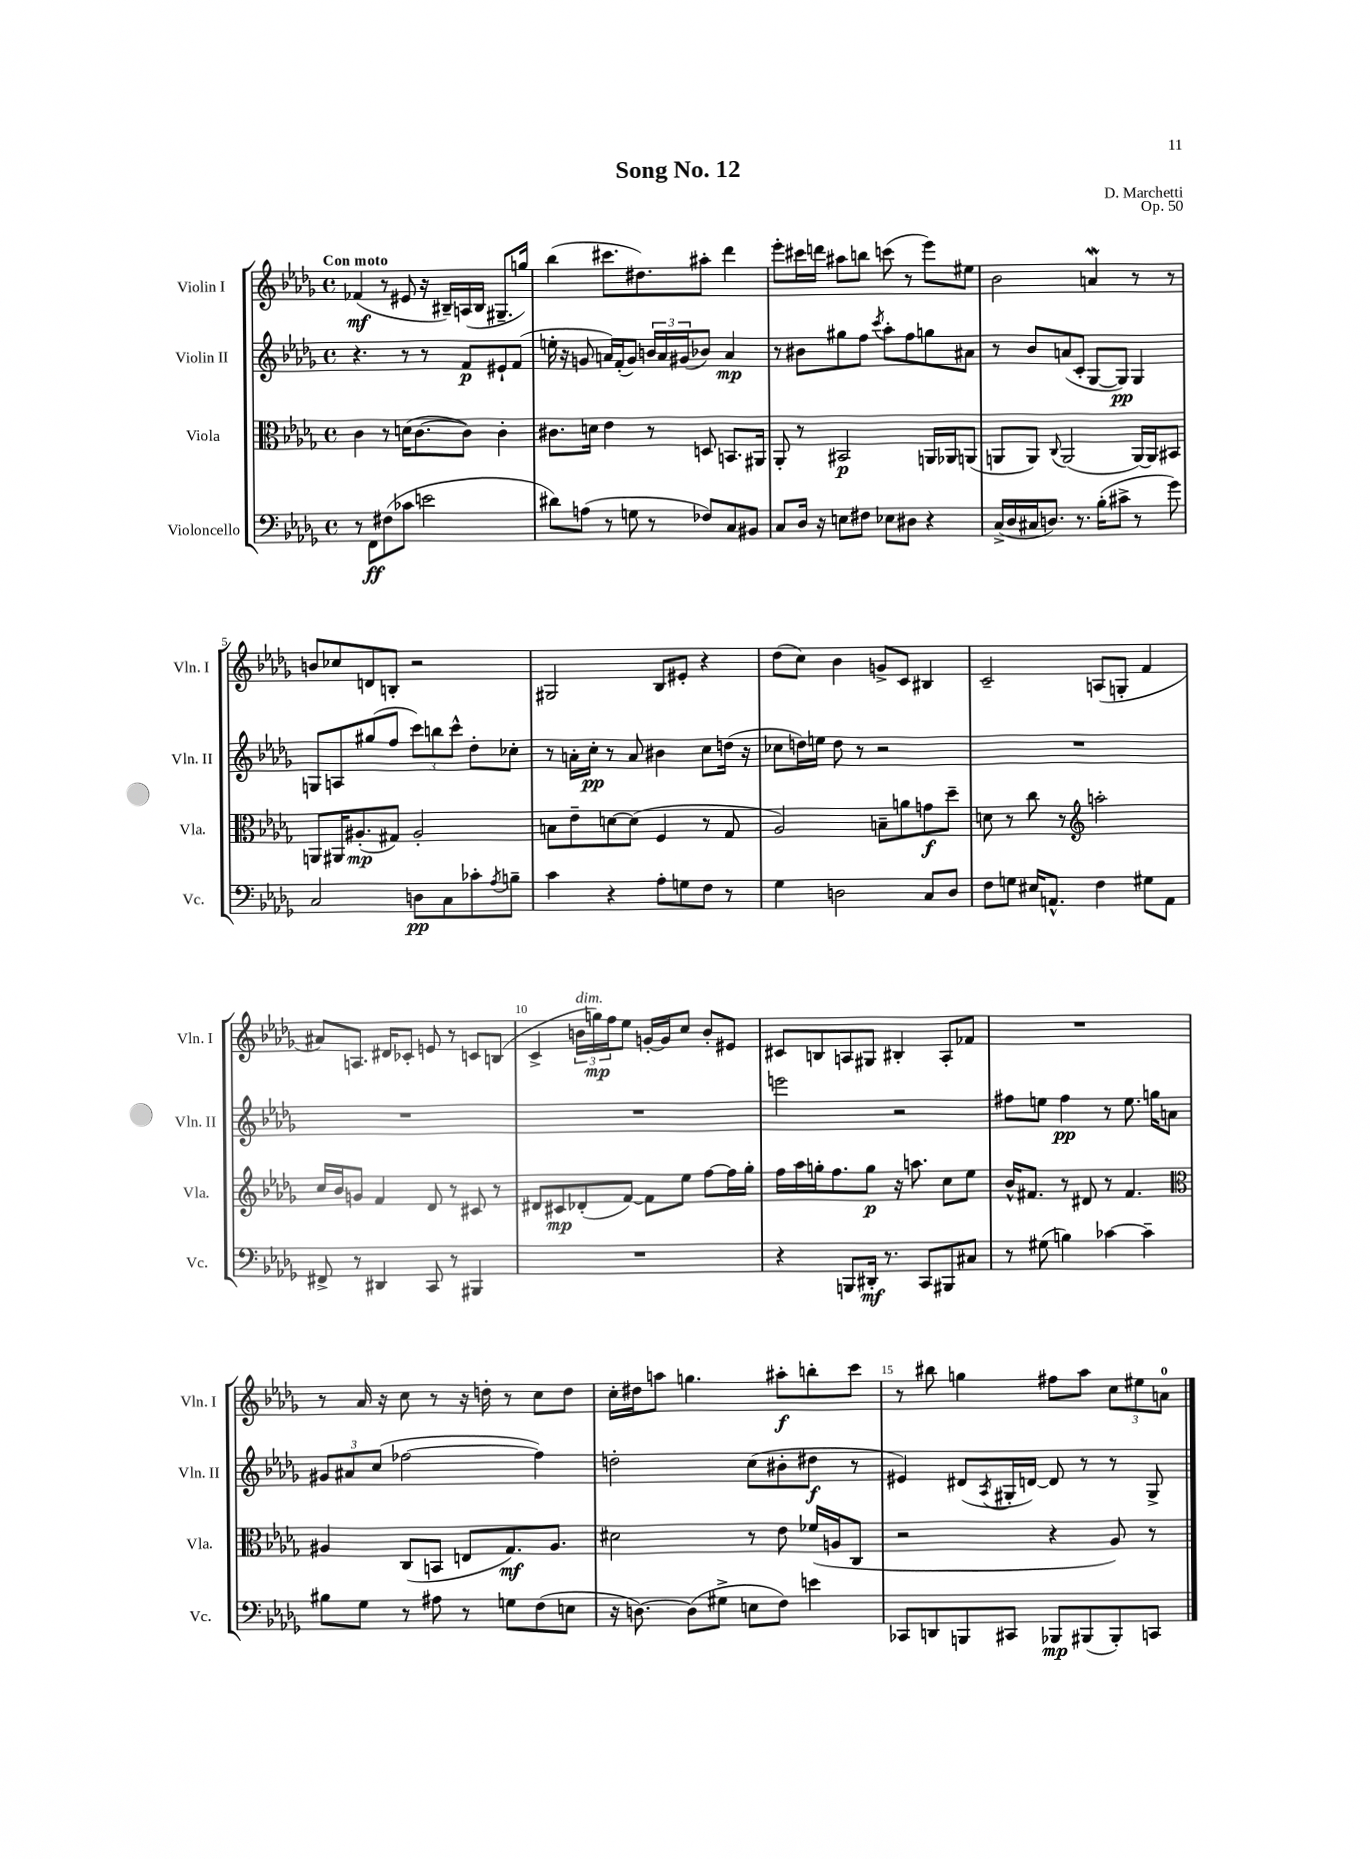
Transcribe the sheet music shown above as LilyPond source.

\header { title = "Song No. 12" composer = "D. Marchetti" opus = "Op. 50" }
<<
\new StaffGroup <<
\new Staff = "s0" \with { instrumentName = "Violin I" shortInstrumentName = "Vln. I" } {
    \clef treble \key des \major \defaultTimeSignature \time 4/4 \tempo "Con moto"
    fes'4\mf( r8 eis'8 r16 bis16--) a16( bis16 gis8.-- g''16) |
    bes''4( cis'''8. dis''8.) ais''8-. des'''4 |
    ees'''8-. cis'''16 d'''16 ais''8 b''8 c'''8( r8 ees'''8) eis''8 |
    bes'2 a'4\mordent r8 r8 |
    b'8 ces''8 d'8 b8-. r2 |
    gis2 bes8 eis'8-. r4 |
    des''8( c''8) bes'4 g'8-> c'8 bis4 |
    c'2-- a8( g8-. f'4 |
    ais'8) a8. dis'16 ces'8-. e'8 r8 c'8 b8( |
    c'4-> \tuplet 3/2 { b'16^\markup { \italic "dim." } g''16\mp) f''16 } ees''8 g'16~-. g'16 c''8 b'8-. eis'8 |
    cis'8 b8 a8 gis8 bis4-. a8-. fes'8 |
    R1 |
    r8 aes'16 r16 c''8 r8 r16 d''16-. r8 c''8 d''8 |
    c''16-. dis''16 a''8 g''4. ais''8-.\f b''8-. c'''8 |
    r8 bis''8 g''4 fis''8 aes''8 \tuplet 3/2 { c''8 eis''8 a'8-0 } \bar "|." |
}
\new Staff = "s1" \with { instrumentName = "Violin II" shortInstrumentName = "Vln. II" } {
    \clef treble \key des \major \defaultTimeSignature \time 4/4
    r4. r8 r8 f'8\p eis'8-! f'8( |
    e''16-. r16 g'8 a'16) f'16-.( g'8) \tuplet 3/2 { b'16 a'16 gis'16( } bes'8) a'4\mp |
    r8 bis'8 gis''8 f''8 \acciaccatura { c'''8 } aes''8-. f''8 g''8 ais'8 |
    r8 bes'8 a'8( c'8-. ges8~ ges8\pp) ges4 |
    g8 a8 gis''8( f''8 \tuplet 3/2 { c'''8) b''8 c'''8-^ } des''8-. ces''8-. |
    r8 a'16-. c''16-.\pp r8 a'8 bis'4 c''8 d''16( r16 |
    ces''8 d''16) e''16 d''8 r8 r2 |
    R1 |
    R1 |
    R1 |
    e'''2 r2 |
    fis''8 e''8 fis''4\pp r8 e''8. g''16 a'8 |
    \tuplet 3/2 { gis'8 ais'8 c''8( } fes''2~ fes''4) |
    d''2-. c''8( bis'8-. dis''8\f r8 |
    eis'4) dis'8( \acciaccatura { aes8 } gis16-. d'16~) d'8 r8 r8 gis8-> \bar "|." |
}
\new Staff = "s2" \with { instrumentName = "Viola" shortInstrumentName = "Vla." } {
    \clef alto \key des \major \defaultTimeSignature \time 4/4
    c'4 r8 d'16( c'8.~ c'8) c'4-. |
    cis'8. d'16 ees'4 r8 d8 b,8. ais,16 |
    aes,8-. r8 bis,2\p a,16 aes,16 a,8( |
    a,8 a,8) \appoggiatura { c8 } a,2( a,16~) a,16 bis,8 |
    a,8 ais,16 ais8.-.\mp( gis8) ais2-. |
    b8 ees'8-- d'8~ d'8( f4 r8 ges8 |
    aes2) b8-- a'8 g'8\f des''8-- |
    d'8 r8 c''8 r8 \clef treble a''2-. |
    c''16 bes'16 g'8 f'4 des'8 r8 cis'8 r8 |
    dis'8 cis'8\mp des'8-.( f'8~) f'8 ees''8 f''8~ f''16 ges''16-. |
    f''16 aes''16 g''16-. f''8. g''8\p r16 a''8. c''8 ees''8 |
    bes'16-^ fis'8. r8 dis'8 r8 fis'4. |
    \clef alto ais4 c8( b,8 e8 ges8.\mf) ais8. |
    dis'2 r8 ees'8 fes'16( a16 c8 |
    r2 r4 aes8) r8 \bar "|." |
}
\new Staff = "s3" \with { instrumentName = "Violoncello" shortInstrumentName = "Vc." } {
    \clef bass \key des \major \defaultTimeSignature \time 4/4
    r8 f,8\ff fis8( ces'8 e'2 |
    dis'8) a8( r8 g8 r8 fes8) c8 bis,8 |
    c8 des16 r16 e8 fis8 ees8 dis8 r4 |
    c16->( des16 cis16 d8.) r8. bes16-.( cis'8-> r8 ges'8) |
    c2 d8\pp c8 ces'8-. \acciaccatura { aes8 } b8-- |
    c'4 r4 aes8-. g8 f8 r8 |
    ges4 d2 c8 d8 |
    f8 g8 eis16 a,8.-^ f4 gis8 a,8 |
    fis,8-> r8 dis,4 c,8 r8 bis,,4 |
    R1 |
    r4 b,,8 dis,16-.\mf r8. c,8 bis,,8 cis8 |
    r8 gis8( b4) ces'4~ ces'4-- |
    bis8 ges8 r8 ais8 r8 g8 f8( e8 |
    r16 d8.~) d8( gis8-> e8 f8) e'4 |
    ces,8 d,8 b,,8 cis,8 bes,,8\mp bis,,8( bis,,8-.) c,8 \bar "|." |
}
>>
>>
\layout { \context { \Score \override BarNumber.break-visibility = ##(#f #t #t) barNumberVisibility = #(every-nth-bar-number-visible 5) } }
